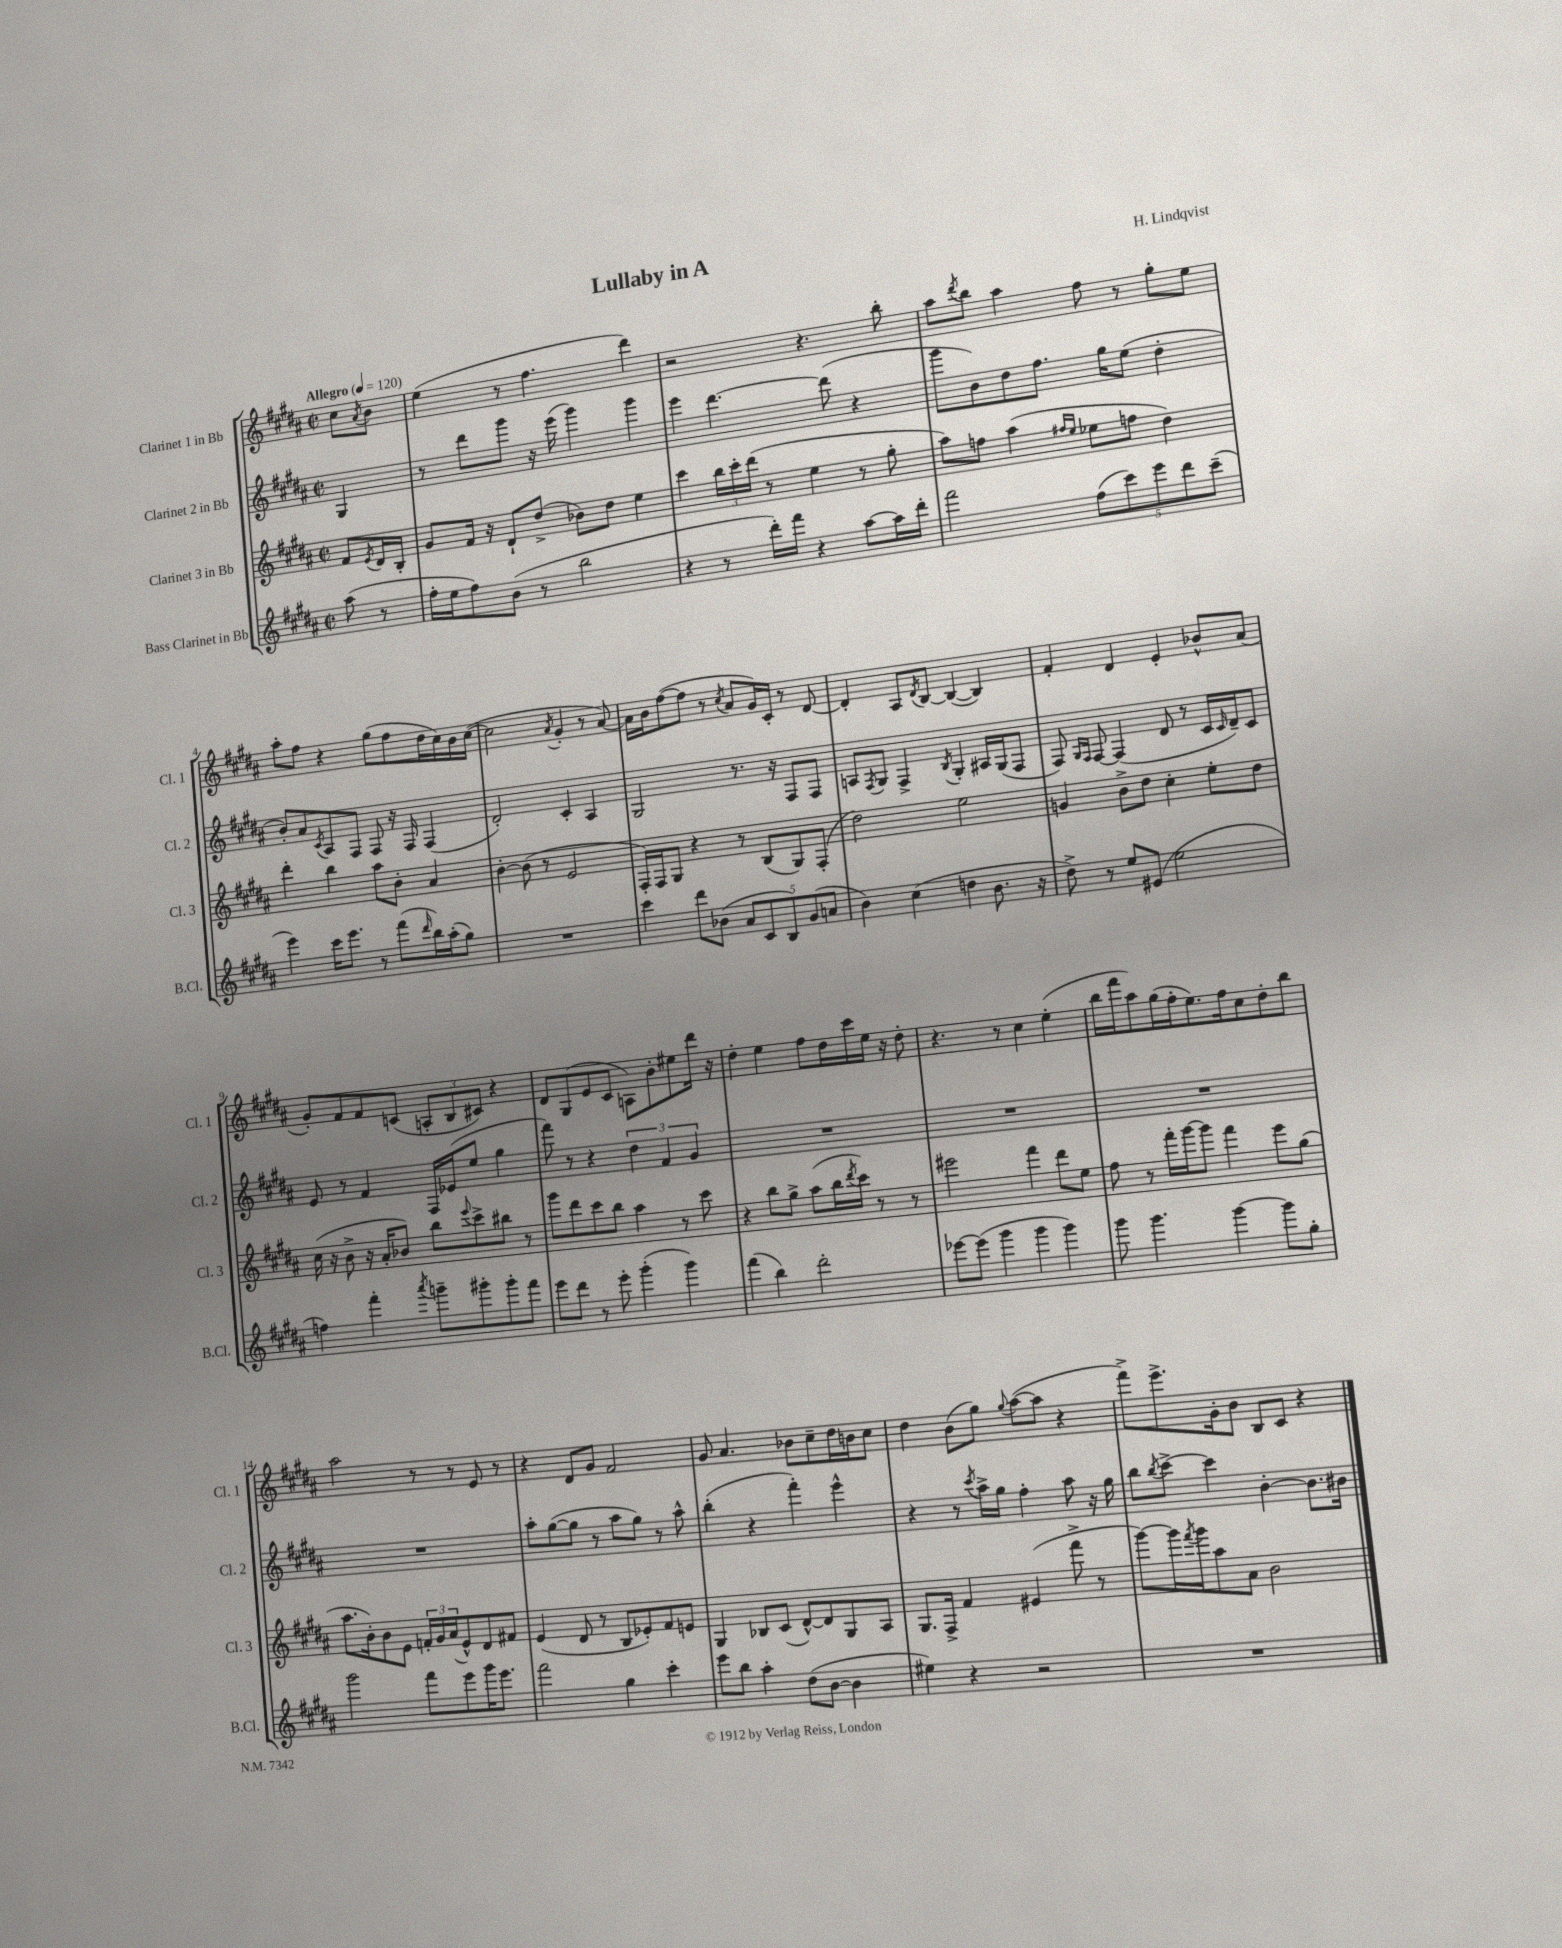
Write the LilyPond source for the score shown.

\header { title = "Lullaby in A" composer = "H. Lindqvist" }
<<
\new StaffGroup <<
\new Staff = "s0" \with { instrumentName = "Clarinet 1 in Bb" shortInstrumentName = "Cl. 1" } {
    \clef treble \key b \major \defaultTimeSignature \time 2/2 \partial 4 \tempo "Allegro" 4 = 120
    cis''8 \acciaccatura { ais'8 } b'8 |
    e''4( r8 fis''4. dis'''4) |
    r2 r4. b''8-. |
    ais''8 \acciaccatura { dis'''8 } b''8 ais''4 fis''8 r8 gis''8-. e''8 |
    ais''8-. fis''8 r4 gis''8( fis''8 dis''16 cis''16) b'16 cis''16~( |
    cis''2 \acciaccatura { ais'8 } gis'4-. r8 ais'8~) |
    ais'16 b'16 fis''8~( fis''8 r8 \acciaccatura { cis''8 } ais'8 gis'16) cis'16-. r8 dis'8~ |
    dis'4-. ais8 \acciaccatura { dis'8 } b8~ b4~( b4) |
    fis'4-. dis'4 e'4-. bes'8-^ ais'8( |
    gis'8-.) fis'8 fis'8 c'8( \tuplet 3/2 { a8-. b8 cis'8) } r4 |
    dis'8 gis8( e'8 cis'8 a8) b'8-. eis''8 dis'''16 r16 |
    dis''4-. e''4 fis''8 dis''16 cis'''16 e''16 r16 dis''8-. |
    r4. r8 cis''4 e''4-.( |
    b''16 fis'''16 ais''8) gis''16( fis''16-. e''8.) fis''16 cis''8 dis''8-. b''8 |
    ais''2 r8 r8 e'8 r8 |
    r4 dis'8 gis'8 fis'2 |
    gis'8 ais'4. bes'8 cis''8-- dis''16 b'16 cis''8 |
    dis''4 b'8( gis''8) \appoggiatura { gis''8 } ais''8~( ais''8 r4 |
    fis'''8->) e'''8.-> gis'16-. b'8 b8 cis'8 r4 \bar "|." |
}
\new Staff = "s1" \with { instrumentName = "Clarinet 2 in Bb" shortInstrumentName = "Cl. 2" } {
    \clef treble \key b \major \defaultTimeSignature \time 2/2 \partial 4
    gis4 |
    r8 dis'''8 gis'''8 r16 e'''16( gis'''4) gis'''4 |
    e'''4 dis'''4.~ dis'''8( r4 |
    gis'''8 b'8) dis''8 fis''8. gis''16 e''8( dis''4-. |
    b'8-.) ais'8 \acciaccatura { cis'8 } ais8 fis8 fis8 r16 fis16 fis4( |
    dis'2-.) cis'4-. ais4 |
    gis2 r8. r16 fis8 fis8 |
    a8 \acciaccatura { fis8 } gis8 fis4-> \acciaccatura { b8 } gis4-. ais16 gis16( fis8 |
    fis8) \grace { gis16 fis16 } fis8~ fis4( dis'8 r8 cis'16 \grace { cis'16 } dis'16--) cis'8 |
    e'8 r8 fis'4 fis16 ees'16( e''8 gis''4 |
    fis'''8) r8 r4 \tuplet 3/2 { dis''4 fis'4 gis'4 } |
    R1 |
    R1 |
    R1 |
    R1 |
    ais''8-. gis''8~( gis''8 r8 ais''8 gis''8) r8 ais''8-^ |
    b''4-.( r4 fis'''4-.) e'''4-^ |
    r4 r8 \acciaccatura { cis'''8 } ais''16-> gis''16 fis''4-. ais''8 r16 gis''16 |
    b''8 \acciaccatura { b''8 } cis'''8~-> cis'''4 b'4~-. b'8. bis'16 \bar "|." |
}
\new Staff = "s2" \with { instrumentName = "Clarinet 3 in Bb" shortInstrumentName = "Cl. 3" } {
    \clef treble \key b \major \defaultTimeSignature \time 2/2 \partial 4
    fis'8 \acciaccatura { e'8 } dis'16 b16-. |
    gis'8 fis'16 r16 dis'8-! dis''8->( bes'8) dis''8 e''4 |
    cis'''4 \tuplet 3/2 { b''16 cis'''16-. dis'''16( } r8 e''4 r8 gis''8-. |
    ais''8) f''8 ais''4( \grace { fis''16 e''16 } ees''8 f''8 dis''4) |
    dis'''4-. b''4 ais''8 b'8-. ais'4 |
    b'4~-. b'8( r8 e'2 |
    fis16-.) fis16 gis8 r4 r8 b8( gis8) fis8-.( |
    dis''2) e''2 |
    g'4 b'8-> dis''8 cis''4-. e''8-. dis''8 |
    cis''16( r16 b'8-> r16 ais'16-. bes'8) b''8 \appoggiatura { e'''8 } cis'''8-> bis''8 r8 |
    gis'''8 dis'''8 cis'''8 b''8 ais''4 r8 cis'''8 |
    r4 b''8 gis''8-> ais''8( b''16 \acciaccatura { dis'''8 } cis'''16) r8 r8 |
    eis'''2 fis'''4 dis'''8 e''8 |
    fis''8 r8 fis'''16-. gis'''16~ gis'''8 fis'''4 e'''8 gis''8( |
    ais''8. b'16-.) b'8 e'8 \tuplet 3/2 { f'16-. gis'16 ais'16( } e'8-^) dis'8 fis'8 |
    e'4( dis'8 r8 b8 ees'8-.) fis'8 e'8 |
    gis4 bes8 cis'8( dis'8~-^) dis'8 gis8 ais8 |
    gis8. fis16-> fis'4 eis'4( fis'''8-> r8 |
    gis'''8~) gis'''16 \acciaccatura { fis'''8 } gis'''16 ais''8 ais'8 b'2 \bar "|." |
}
\new Staff = "s3" \with { instrumentName = "Bass Clarinet in Bb" shortInstrumentName = "B.Cl." } {
    \clef treble \key b \major \defaultTimeSignature \time 2/2 \partial 4
    ais''8( r8 |
    fis''16-. e''16 fis''8) b'8( r8 b''2 |
    r4 r8 dis'''16-.) fis'''16 r4 ais''8~ ais''16 dis'''16-. |
    fis'''2 \tuplet 5/4 { fis''8( cis'''8) e'''8 dis'''8 cis'''8--( } |
    e'''4) cis'''16 e'''8. r8 fis'''8( \grace { dis'''16 } b''16) ais''16-.( gis''8) |
    R1 |
    cis'''4 dis'''8 bes'8( \tuplet 5/4 { ais'8 cis'8 b8) gis'8( a'8 } |
    b'4) cis''4( d''4 b'8. r16 |
    dis''8->) r8 e''8 eis'8( e''2 |
    f''4) fis'''4-. \acciaccatura { ais'''8 } g'''8-- gis'''8-. gis'''8-. fis'''8 |
    e'''8 dis'''8 r8 e'''8-. gis'''4-.( gis'''4) |
    fis'''4( b''4) dis'''2-. |
    ees'''8~ ees'''8( gis'''4 gis'''4 gis'''4) |
    gis'''8 gis'''4. gis'''4~ gis'''8 gis''8-. |
    gis'''2 fis'''8 e'''8 gis'''16 e'''8. |
    fis'''2 gis''4 cis'''4-. |
    e'''8 b''8 ais''4-. dis''8( b'8~ b'4 |
    eis''4) r4 r2 |
    R1 \bar "|." |
}
>>
>>
